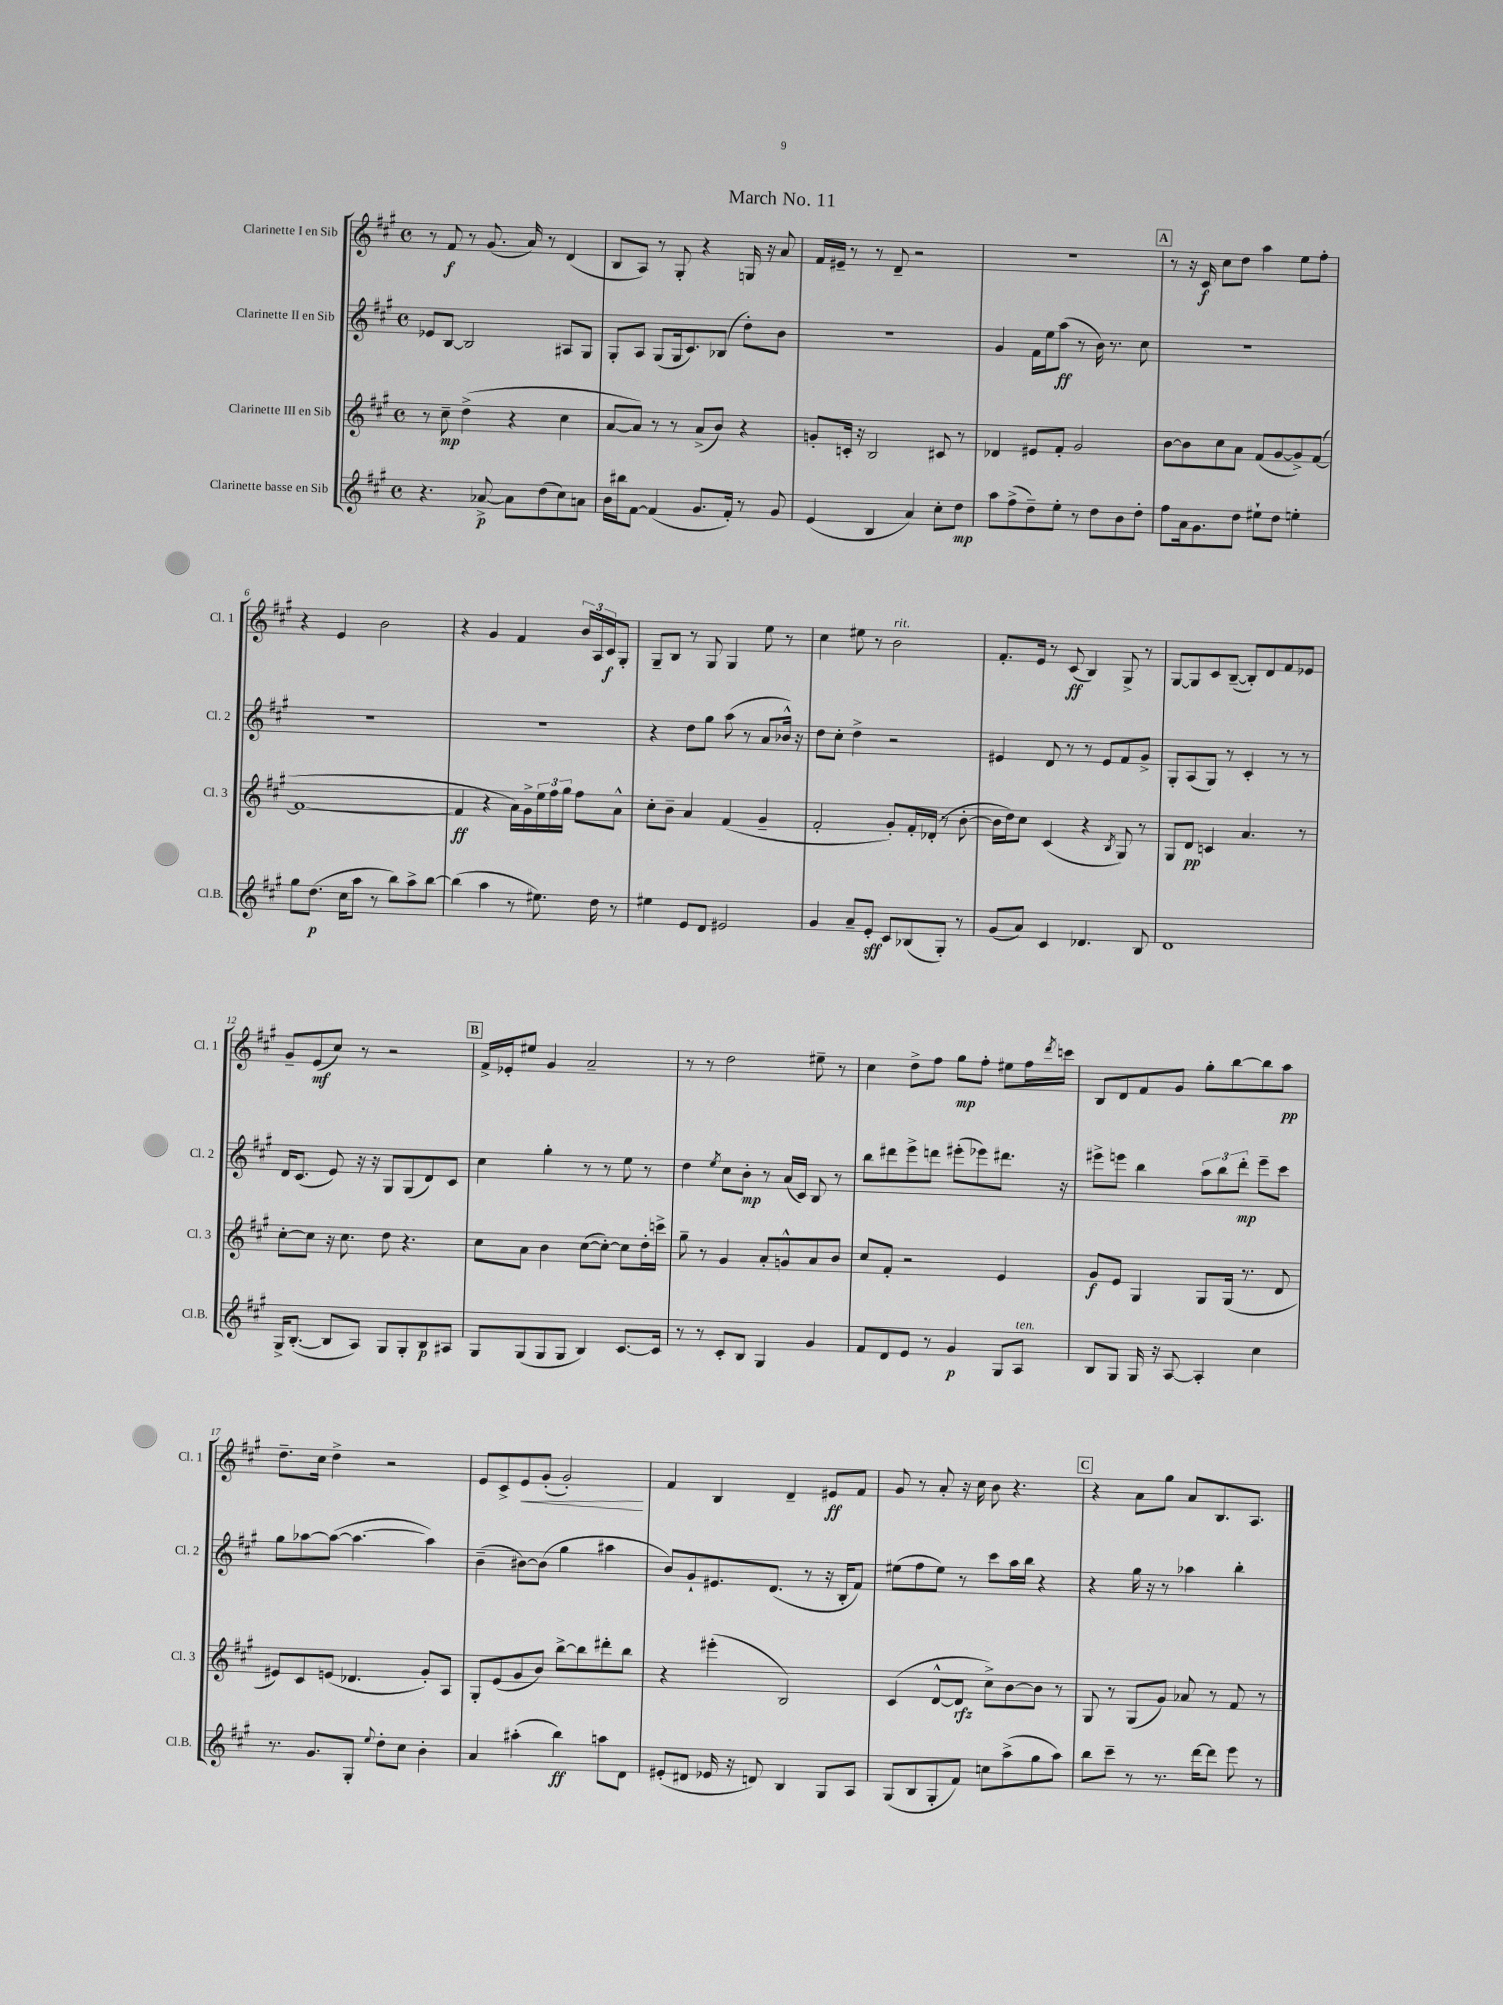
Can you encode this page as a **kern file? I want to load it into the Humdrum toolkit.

**kern	**kern	**kern	**kern
*staff4	*staff3	*staff2	*staff1
*clefG2	*clefG2	*clefG2	*clefG2
*k[f#c#g#]	*k[f#c#g#]	*k[f#c#g#]	*k[f#c#g#]
*M4/4	*M4/4	*M4/4	*M4/4
*met(c)	*met(c)	*met(c)	*met(c)
4.r	8r	8e-	8r
.	8cc#~	[8B	8f#
.	(4dd^	2B]	8r
[8a-^	.	.	(8.g#
8a-]	4r	.	.
.	.	.	16a)
(8dd	.	.	8r
8cc#)	4cc#	8A#	(4d
8a	.	8G#	.
=	=	=	=
16b	[8a	8G#'	8B
16bb#	.	.	.
[8f#	8a])	8A	8A)
(4f#]	8r	(8G#	8r
.	8r	16G#	8G#'
.	.	8.c#)	.
8.g#	(8a^	.	4r
.	8b)	(8B-	.
16f#')	.	.	.
8r	4r	8dd')	16G
.	.	.	16r
8g#	.	8b	8a
=	=	=	=
(4e	8g'	1r	16f#
.	.	.	16e#~
.	16c'	.	8r
.	16r	.	.
4B	2B	.	8r
.	.	.	8d~
4a)	.	.	2r
8cc#'	8c#	.	.
8dd	8r	.	.
=	=	=	=
8aa	4d-	4g#	1r
(8ff#^	.	.	.
8dd~)	8e#	16f#	.
.	.	16ee	.
8ee'	8f#'	(8aa	.
8r	2g#	8r	.
8dd	.	16b)	.
.	.	8.r	.
8b	.	.	.
8dd'	.	8cc#	.
=	=	=	=
8ff#	[8b	1r	8r
16a	8b]	.	16r
8.g#	.	.	16c#
.	8cc#	.	8cc#
8dd	8a	.	8dd
8ee#`	(8f#	.	4aa
8dd	[8g#	.	.
4ee'	8g#^])	.	8ee
.	([8f#	.	8ff#'
=	=	=	=
8gg#	1f#_	1r	4r
(8.dd	.	.	.
.	.	.	4e
16cc#	.	.	.
8aa	.	.	.
8r	.	.	2b
8bb)	.	.	.
8aa^	.	.	.
[8bb	.	.	.
=	=	=	=
(4bb]	4f#]	1r	4r
4aa	4r	.	4g#
8r	16a)	.	4f#
.	16g#^	.	.
8.ee#)	24ee	.	.
.	24ff#	.	.
.	24gg#	.	.
.	8ff#	.	24b
.	.	.	24A
16dd	.	.	.
.	.	.	24c#
8r	8a^^	.	8G#'
=	=	=	=
4ee#	8cc#'	4r	8G#~
.	8b~	.	8B
8e	4a	8dd	8r
8d	.	8gg#	8G#
2e#	(4f#	(8aa	4G#
.	.	8r	.
.	4g#~	8a	8ee
.	.	16b-^^)	8r
.	.	16r	.
=	=	=	=
4g#	2f#'	8dd	4cc#
.	.	8cc#'	.
8a~	.	4dd^	8ee#
8e'	.	.	8r
8c#	8g#')	2r	2b
(8B-	16f#'	.	.
.	(16d-'	.	.
8G#')	8r	.	.
8r	[8b'	.	.
=	=	=	=
(8g#	16b]	4e#	8.f#'
.	16dd)	.	.
8a)	8cc#	.	.
.	.	.	16e
4c#	(4c#	8d	8r
.	.	8r	(8c#
4.d-	4r	8r	4B)
.	.	8e#	.
.	8qB	.	.
.	8G#)	8f#	8G#^
8B	8r	8g#^	8r
=	=	=	=
1d	8G#	8G#'	[8G#
.	8d	(8A	8G#]
.	4c	8G#)	8c#
.	.	8r	([8B~
.	4.a	4c#'	8B'])
.	.	.	8d
.	.	8r	8f#
.	8r	8r	8e-
=	=	=	=
16G#^	[8cc#'	16d	8g#~
([8.B'	.	(8.c#	.
.	8cc#]	.	(8e
8B]	16r	8e)	8cc#)
.	8.cc#	.	.
8A)	.	16r	8r
.	.	16r	.
8G#	8dd	8G#	2r
8G#'	4.r	(8G#	.
8B	.	8d)	.
8A#	.	8c#	.
=	=	=	=
8G#	8cc#	4cc#	16f#^
.	.	.	16e-'
(8G#	8a	.	8ee#
8G#	4b	4gg#'	4g#
8G#	.	.	.
4B)	([8cc#	8r	2a~
.	8cc#'_)	8r	.
[8.c#	8cc#]	8ee	.
.	16dd'	8r	.
16c#]	16ccc^	.	.
=	=	=	=
8r	8gg#~	4dd	8r
8r	8r	.	8r
.	.	8qee	.
8c#'	4g#	8cc#	2dd
8B	.	8b'	.
4G#	8a'	8r	.
.	8g^^	(16a	.
.	.	16c#)	.
4g#	8a	8B	8ee#~
.	8b	8r	8r
=	=	=	=
8f#	8cc#	8bb	4cc#
8d	8f#'	8ddd#	.
8e	2r	8eee^	8dd^
8r	.	8ddd	8ff#
4g#	.	(8eee#'	8gg#
.	.	8eee-)	8ff#'
8G#	4e	8.ddd#	8ee#
8A	.	.	16ff#
.	.	.	8qddd
.	.	16r	16ccc
=	=	=	=
8B	8g#	8eee#^	8B
8G#	8e	8eee	8d
16G#	4G#	4bb	8f#
16r	.	.	.
[8A	.	.	8g#
4A']	8G#	12aa	8gg#'
.	.	12bb	.
.	(16G#	.	[8bb
.	.	12ddd'	.
.	8.r	.	.
4cc#	.	8eee~	8bb]
.	8d	8ccc#	8aa
=	=	=	=
8.r	8e#)	8gg#	8.dd~
.	8c#	[8aa-	.
8.g#	.	.	16cc#
.	(8e	(8aa-_	4dd^
8G#'	4.d-	4.aa-_	.
8qqee	.	.	.
8dd'	.	.	2r
8cc#	.	.	.
4b'	8g#')	4aa-])	.
.	8A	.	.
=	=	=	=
4a	8G#'	(4b~	8e
.	(8e	.	8c#^
(4aa#'	8g#	[8b#)	8e
.	8b)	(8b#]	(8g#'
4bb)	[8bb^	4gg#	2g#')
.	8bb]	.	.
8aa	8ddd#'	4aa#	.
8d	8bb	.	.
=	=	=	=
(8e#'	4r	8b)	4f#
8d#	.	8g#`	.
16e-	(4eee#'	8.e#	4B
16r	.	.	.
8d)	.	.	.
.	.	(8.d	.
4B	2B)	.	4d~
.	.	8r	.
8G#	.	16r	8e#
.	.	16B'	.
8A	.	8f#)	8f#
=	=	=	=
(8G#	(4c#	(8ee#	8g#
8B	.	8ff#	8r
8G#'	[8d^^	8ee#)	8a'
8f#)	8d]	8r	16r
.	.	.	16cc#
8cc	8cc#^)	8ccc#	8b
(8aa^	[8b	16aa	4.r
.	.	16bb	.
8gg#	8b]	4r	.
8aa)	8r	.	.
=	=	=	=
8bb	8G#	4r	4r
8ccc#~	8r	.	.
8r	(8G#	16gg#	8a
.	.	16r	.
8.r	8g#)	8r	8gg#
.	8a-	4aa-	8a
[16ddd	.	.	.
8ddd]	8r	.	8.B
8eee	8f#	4bb'	.
.	.	.	8.A
8r	8r	.	.
==	==	==	==
*-	*-	*-	*-
